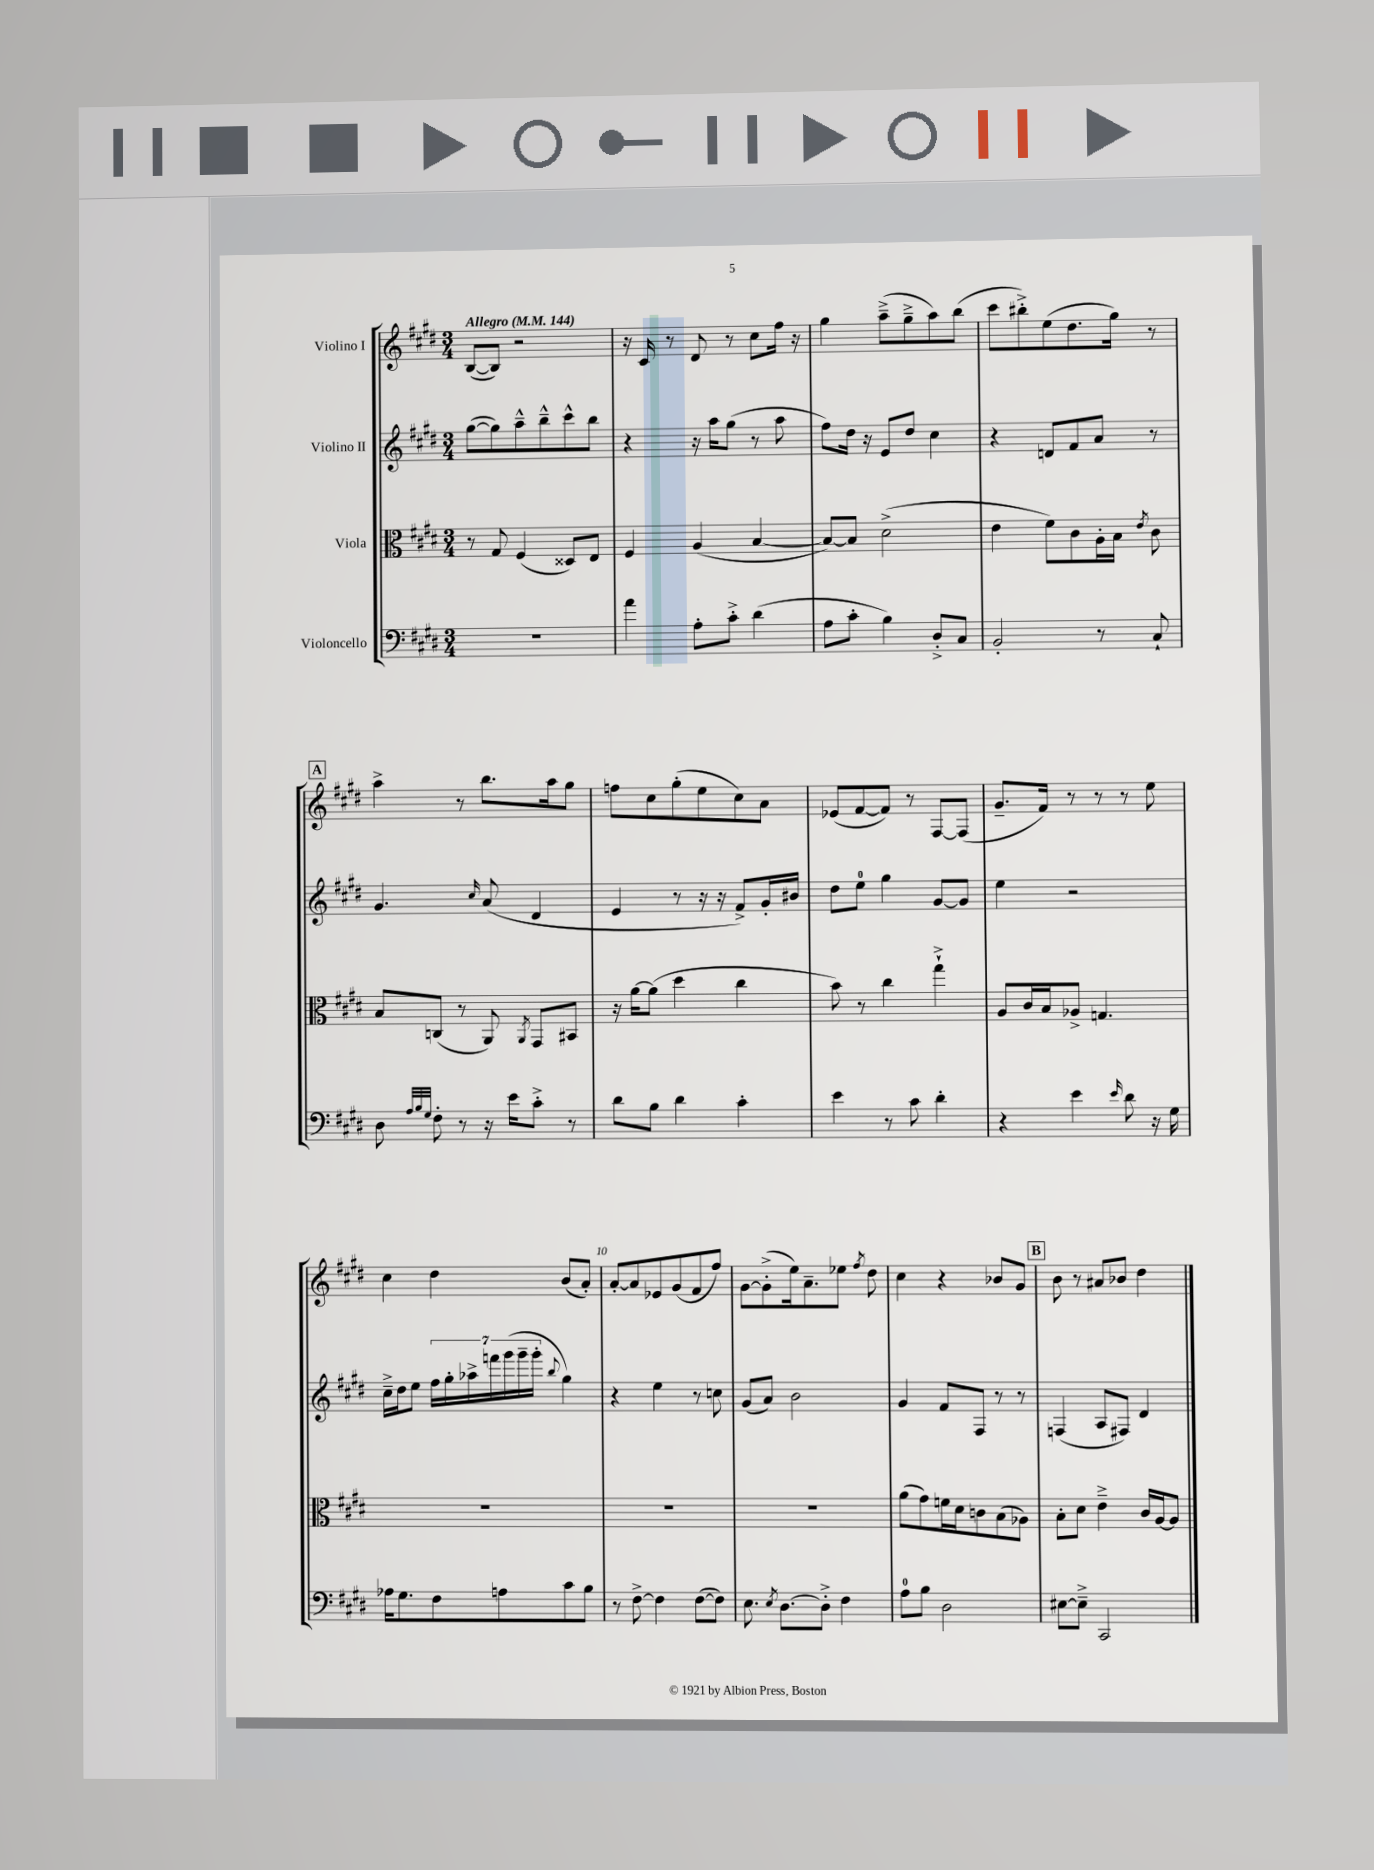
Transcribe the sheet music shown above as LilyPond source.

<<
\new StaffGroup <<
\new Staff = "s0" \with { instrumentName = "Violino I" } {
    \clef treble \key e \major \numericTimeSignature \time 3/4 \tempo "Allegro" 4 = 144
    \autoBeamOff b8[~( b8]) r2 |
    r16 cis'16 r8 dis'8 r8 cis''8[ fis''16] r16 |
    gis''4 a''8[--->( gis''8---> a''8) b''8]( |
    cis'''8[ bis''8-.->) e''8( dis''8. gis''16]) r8 |
    \mark \markup { \box "A" } a''4-> r8 b''8.[ a''16 gis''8] |
    f''8[ cis''8 gis''8-.( e''8 cis''8) a'8] |
    ees'8[( fis'8~ fis'8]) r8 fis8[~ fis8]( |
    gis'8.[-- fis'16]) r8 r8 r8 e''8 |
    cis''4 dis''4 b'8[( a'8]-.) |
    a'8[~-. a'8 ees'8 gis'8( fis'8 fis''8]) |
    gis'8[~ gis'8-.->( e''16) a'8.-- ees''8] \acciaccatura { fis''8 } dis''8 |
    cis''4 r4 bes'8[ gis'8] |
    \mark \markup { \box "B" } b'8 r8 ais'8[ bes'8] dis''4 \bar "|." |
}
\new Staff = "s1" \with { instrumentName = "Violino II" } {
    \clef treble \key e \major \numericTimeSignature \time 3/4
    \autoBeamOff gis''8[~( gis''8) a''8---^ b''8---^ cis'''8-^ b''8] |
    r4 r16 a''16[ gis''8]( r8 a''8 |
    fis''8[) dis''16] r16 e'8[ dis''8] cis''4 |
    r4 d'8[ fis'8 a'8] r8 |
    \mark \markup { \box "A" } gis'4. \grace { cis''16 } a'8( dis'4 |
    e'4 r8 r16 r16 fis'8[->) gis'16-. bis'16] |
    dis''8[ e''8]-0 gis''4 gis'8[~ gis'8] |
    e''4 r2 |
    cis''16[---> dis''16 e''8] \tuplet 7/4 { fis''16[ gis''16-. aes''16-> f'''16 gis'''16( gis'''16-- gis'''16]-. } \appoggiatura { b''8 } gis''4) |
    r4 e''4 r8 c''8 |
    gis'8[( a'8]) b'2 |
    gis'4 fis'8[ fis8] r8 r8 |
    \mark \markup { \box "B" } f4( a8[ fis8]) dis'4 \bar "|." |
}
\new Staff = "s2" \with { instrumentName = "Viola" } {
    \clef alto \key e \major \numericTimeSignature \time 3/4
    \autoBeamOff r8 gis8 fis4( disis8[) e8] |
    fis4 a4( b4~ |
    b8[~) b8] dis'2->( |
    e'4 fis'8[) cis'8 a16-. b16] \acciaccatura { e'8 } cis'8 |
    \mark \markup { \box "A" } b8[ c8]( r8 a,8) \acciaccatura { a,8 } gis,8[ bis,8] |
    r16 a'16[~ a'8]( dis''4 cis''4 |
    b'8) r8 cis''4 gis''4-!-> |
    a8[ cis'16 b16 aes8]-> g4. |
    R2. |
    R2. |
    R2. |
    a'8[( gis'8) f'16 dis'16 c'8 b8( aes8]) |
    \mark \markup { \box "B" } b8[-. dis'8] e'4---> cis'16[ a16~ a8] \bar "|." |
}
\new Staff = "s3" \with { instrumentName = "Violoncello" } {
    \clef bass \key e \major \numericTimeSignature \time 3/4
    \autoBeamOff R2. |
    a'4 a8[-. cis'8]-.-> dis'4( |
    a8[ cis'8]-. b4) dis8[-.-> cis8] |
    b,2-. r8 cis8-! |
    \mark \markup { \box "A" } dis8 \grace { a32[ b32 gis32] } fis8-. r8 r16 e'16[ cis'8]-.-> r8 |
    dis'8[ b8] dis'4 cis'4-. |
    e'4 r8 cis'8 dis'4-. |
    r4 e'4 \grace { e'16 } dis'8 r16 gis16 |
    aes16[ gis8. fis8 a8 cis'8 b8] |
    r8 fis8~-> fis4 fis8[~( fis8]) |
    e8. \acciaccatura { e8 } dis8.[~ dis8]-.-> fis4 |
    a8[-0 b8] dis2 |
    \mark \markup { \box "B" } eis8[~ eis8]---> cis,2 \bar "|." |
}
>>
>>
\layout { \context { \Score \override BarNumber.break-visibility = ##(#f #t #t) barNumberVisibility = #(every-nth-bar-number-visible 5) } }
